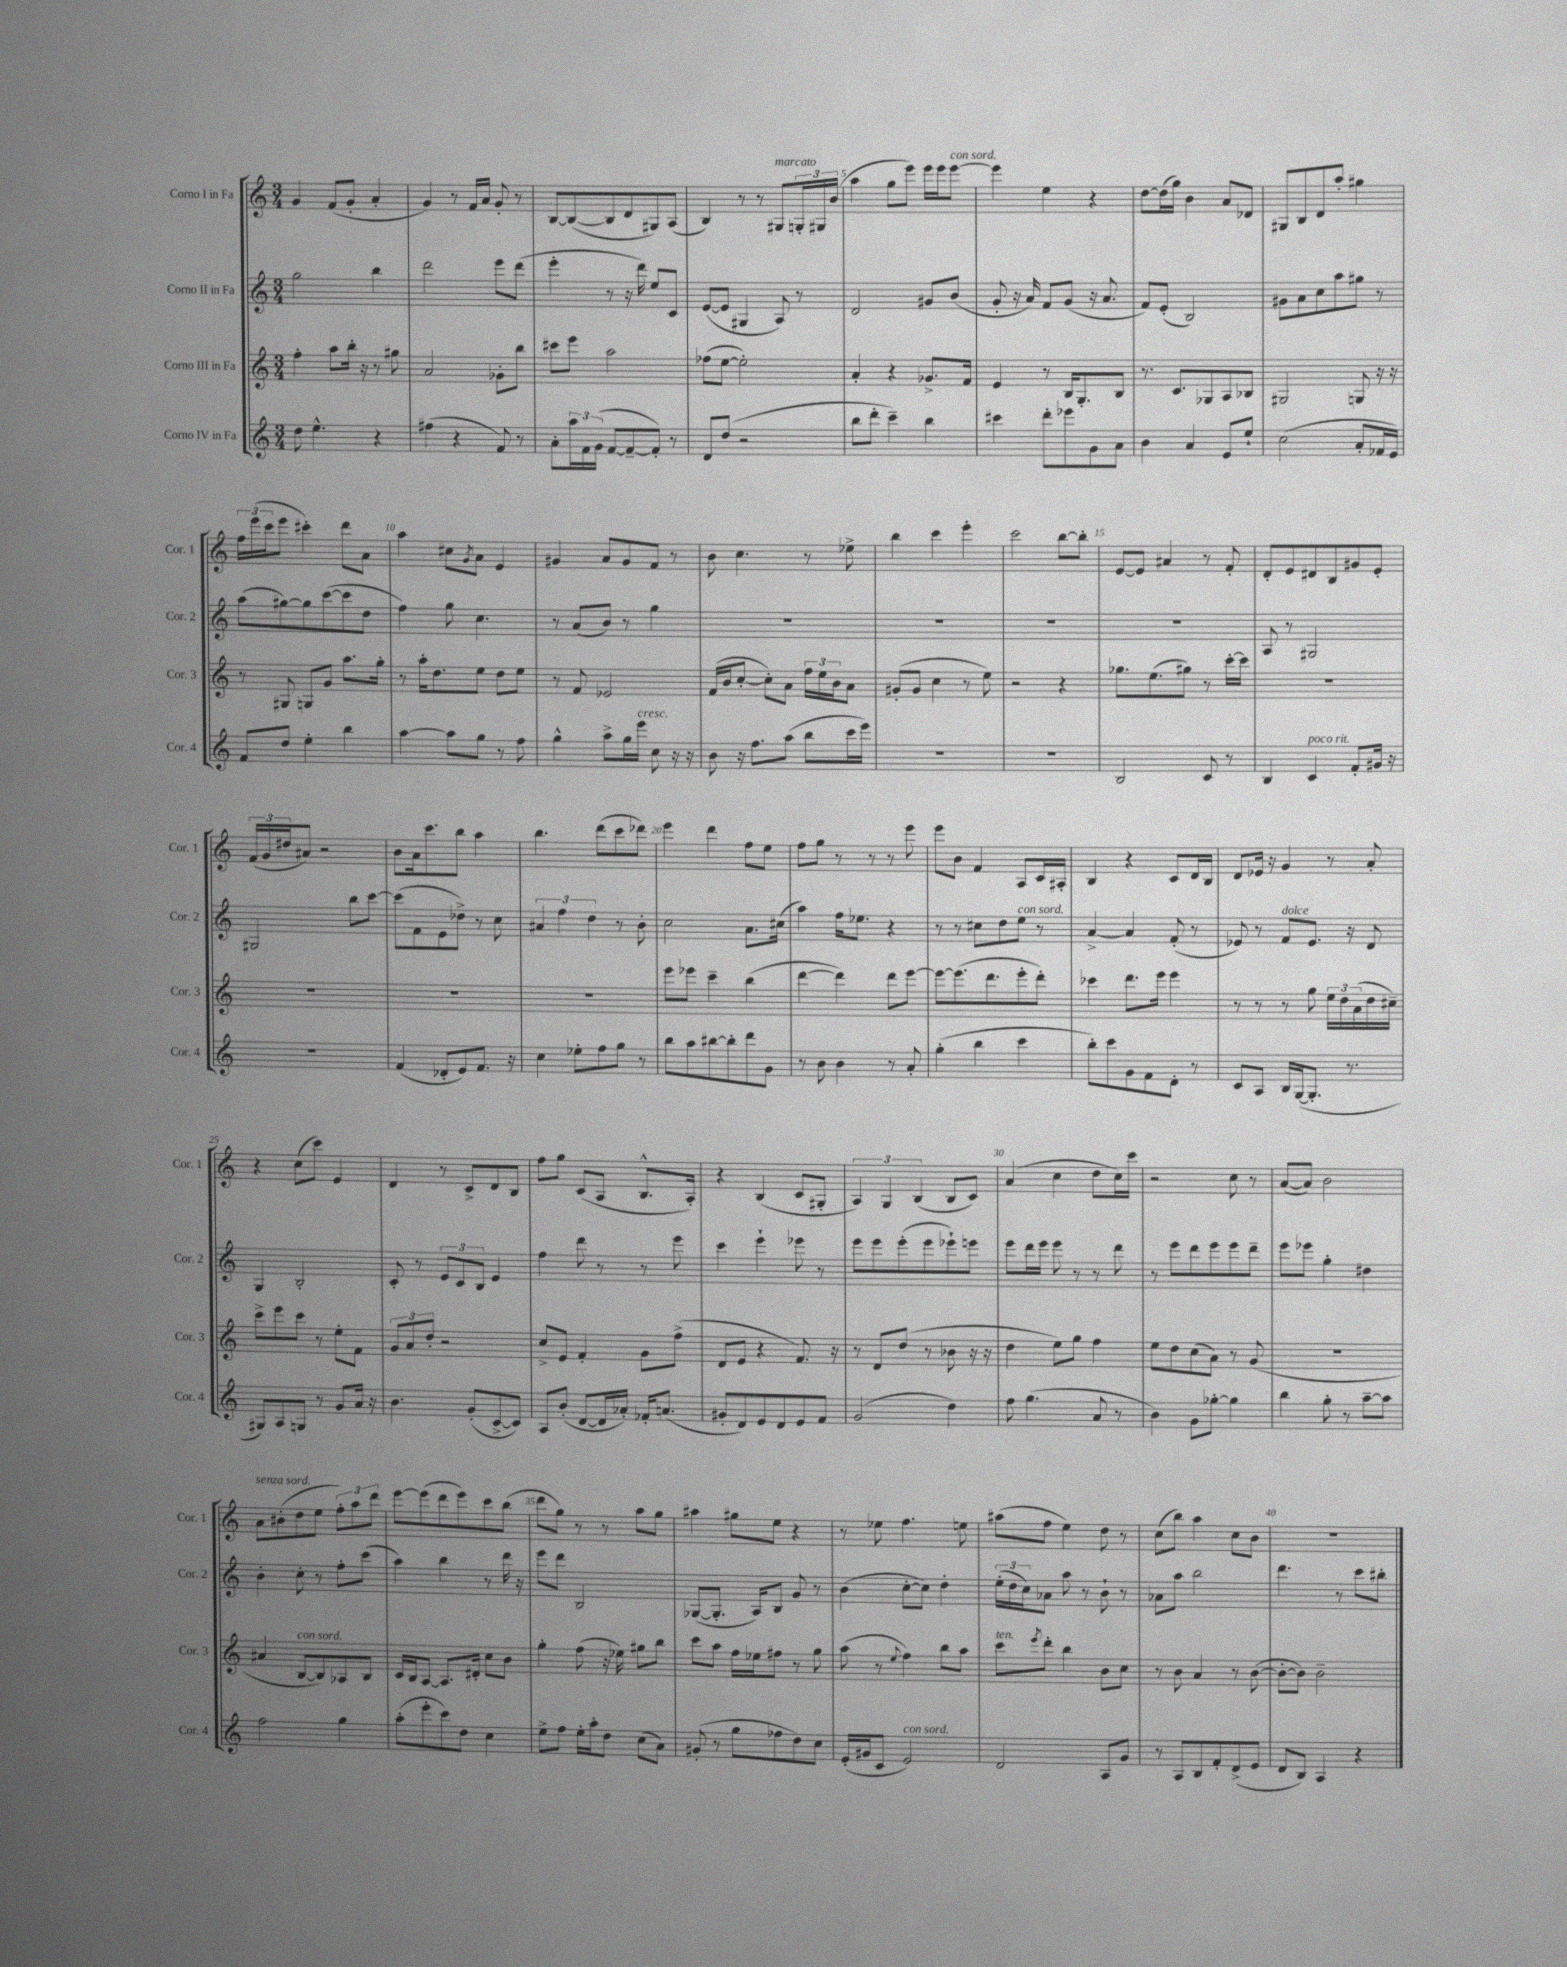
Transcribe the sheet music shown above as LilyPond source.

<<
\new StaffGroup <<
\new Staff = "s0" \with { instrumentName = "Corno I in Fa" shortInstrumentName = "Cor. 1" } {
    \clef treble \key c \major \numericTimeSignature \time 3/4
    g'4 f'8( g'8-. a'4-. |
    g'4) r8 f'16 a'16 g'8-. r8 |
    b8~ b8~( b8 d'8 gis8) a8( |
    b4) r8 r8 gis8^\markup { \italic "marcato" } \tuplet 3/2 { g16-. gis16 b'16( } |
    a''4 g''8 e'''8) e'''16 e'''16 e'''8~^\markup { \italic "con sord." } |
    e'''4 e''4 r4 |
    d''8~ d''16( g''16) b'4 a'8 des'8 |
    gis8 b8 d'8 a''8-. gis''4 |
    \tuplet 3/2 { f''16 e'''16( c'''16 } e'''8 cis'''4-.) d'''8 a'8 |
    a''4 cis''8 \acciaccatura { g'8 } a'8 e'4 |
    gis'4 a'8 gis'8 f'8 r8 |
    b'8 c''4. r8 ees''8-> |
    b''4 c'''4 e'''4-. |
    c'''2 b''8~ b''8-. |
    e'8~ e'8 ais'4 r8 f'8-. |
    d'8-. e'8 dis'8 b8 gis'8 e'8-. |
    \tuplet 3/2 { f'16( g'16 dis''16 } ais'8) r2 |
    b'8 a'16 c'''8. b''8 a''4 |
    b''4. d'''8( c'''8 des'''8) |
    e'''4 d'''4 f''8 e''8 |
    f''8 g''8 r8 r8 r8 e'''8 |
    e'''8 b'8 f'4 a8 c'16 ais16-. |
    b4 r4 c'8 d'16 b16 |
    d'8 ees'16 r16 g'4 r8 a'8-. |
    r4 c''8( c'''8) e'4 |
    d'4 r8 c'8-> d'8 b8 |
    f''8 g''8 c'8( a8 b8.-^ a16-.) |
    r4 b4( c'8 gis8-. |
    \tuplet 3/2 { a4) g4 b4( } b8 c'8) |
    a'4( c''4 d''8 c''16) c'''16 |
    r2 c''8 r8 |
    a'8~( a'8) b'2 |
    a'8^\markup { \italic "senza sord." } bis'8-.( d''8 e''8 \tuplet 3/2 { f''8-.) a''8 d'''8 } |
    e'''8~ e'''8( d'''8 e'''8) c'''8 b''8( |
    d'''8 g''8) r8 r8 a''8 g''8 |
    ais''4 gis''8 e''8 r4 |
    r8 ees''8 f''4. e''8 |
    ais''8( f''8 e''4) d''8 r8 |
    c''8( b''8) a''4 c''8 b'8 |
    R2. \bar "|." |
}
\new Staff = "s1" \with { instrumentName = "Corno II in Fa" shortInstrumentName = "Cor. 2" } {
    \clef treble \key c \major \numericTimeSignature \time 3/4
    g''2 b''4 |
    d'''2 e'''8 d'''8( |
    e'''4-. r8 r16 d'''16) e''8 c'8 |
    e'8~( e'8 gis4 a8) r8 |
    d'2 gis'8 b'8( |
    g'8-. r16 a'16) f'8 g'8( r16 a'8. |
    f'8) e'8-.( b2) |
    gis'8 a'8 c''8 a''8 gis''8 r8 |
    a''8( gis''8~) gis''8 c'''8~( c'''8 d''8 |
    f''4) g''8 c''4. |
    r8 a'8( b'8) r8 g''4 |
    R2. |
    R2. |
    R2. |
    R2. |
    a8 r8 gis2 |
    gis2 b''8 c'''8~ |
    c'''8( f'8 e'8 des''8->) r8 c''8 |
    \tuplet 3/2 { ais'4 f''4 d''4 } r8 b'8-. |
    c''2 a'8. cis''16( |
    a''4) f''16 ees''8. r4 |
    r8 r8 cis''8 d''8 e''8^\markup { \italic "con sord." } r8 |
    a'4~-> a'4 f'8-.( r8 |
    ees'8) r8 f'8^\markup { \italic "dolce" } ees'8. r16 d'8 |
    g4 b2-. |
    c'8-. r8 \tuplet 3/2 { e'8 c'8 b8 } e'4 |
    f''4 d'''8 r8 r8 e'''8 |
    c'''4 e'''4-! ees'''8 r8 |
    e'''8 e'''8 e'''8-.( e'''8 ees'''8-!) e'''8 |
    e'''8 d'''16 e'''16 e'''8 r8 r8 d'''8 |
    r8 e'''8 d'''8 e'''8 e'''8 d'''8-- |
    e'''8 ees'''8 g''4-. dis''4 |
    b'4-. c''8-. r8 f''8-. c'''8( |
    a''4) b''4 r8 d'''16 r16 |
    e'''8 d'''8 b2 |
    ges8~( ges8.-. a16) b8 g'8 r8 |
    b'4( c''8~-. c''8) d''4-. |
    \tuplet 3/2 { e''16-.( d''16 c''16) } aes'8 a''8 r8 b'8-! r8 |
    aes'8 a''8 b''2 |
    d'''4. r8 c'''8 bis''8-. \bar "|." |
}
\new Staff = "s2" \with { instrumentName = "Corno III in Fa" shortInstrumentName = "Cor. 3" } {
    \clef treble \key c \major \numericTimeSignature \time 3/4
    f''4-. a''8 b''16-. r16 r8 gis''8 |
    a'2 ges'8-. b''8 |
    cis'''8 e'''8 a''2 |
    fes''8( e''8~ e''2-.) |
    a'4-. r4 ges'8.-> f'16 |
    e'4 r8 b16 g8.-. b8 |
    r8. c'8. ges8 a8 bes8 |
    gis2 g8 r16 r16 |
    r8 gis8 g8 g'8 a''8. g''16-. |
    r8 a''16-. d''8. e''8 d''8 e''8 |
    r8 f'8 ees'2 |
    f'16( b'16 c''8~-. c''8-.) a'8 \tuplet 3/2 { f''16 e''16 b'16 } a'8 |
    gis'8-.( gis'8 c''4 r8 e''8) |
    r2 r4 |
    ges''8. e''8.( gis''8) r8 c'''16~-. c'''16 |
    R2. |
    R2. |
    R2. |
    R2. |
    e'''8 ees'''8 c'''4-- b''4( |
    d'''4~ d'''4) d'''8 e'''8~ |
    e'''8~ e'''8.( d'''8. e'''8-. d'''8-.) |
    ces'''4 d'''8. e'''16 e'''4 |
    r8 r8 r8 g''8 \tuplet 3/2 { e''16 d''16 a'16( } d''16 cis''16--) |
    c'''8-> e'''8 c'''8 r8 e''8-. f'8 |
    \tuplet 3/2 { g'8 a'8 d''8-. } r2 |
    c''8-> e'8 f'4-. g'8 f''8->( |
    d'8 e'8 r4 f'8.) r16 |
    r8 d'8 d''8( r8 bes'8 r16 r16 |
    d''4 e''8) g''8 f''4 |
    e''8 d''8 c''8( a'8) r8 g'8( |
    R2. |
    ais'4 b8~^\markup { \italic "con sord." } b8) aes8 b8 |
    c'16 b16 a8~ a8. dis'16-. c''8 b'8 |
    g''4-. f''8( r16 ees''16) gis''8 b''8 |
    c'''8 a''8 f''16 ees''16 fis''8 r8 g''8 |
    a''8( r8 \appoggiatura { e''8 } f''4) b''8 a''8 |
    c'''8^\markup { \italic "ten." } \acciaccatura { e'''8 } d'''8-. b''4 b'8 c''8 |
    r8 b'8 a'4 r8 b'8~( |
    b'8~-. b'8) b'2-- \bar "|." |
}
\new Staff = "s3" \with { instrumentName = "Corno IV in Fa" shortInstrumentName = "Cor. 4" } {
    \clef treble \key c \major \numericTimeSignature \time 3/4
    d''8 e''4.-^ r4 |
    fis''4( r4 f'8) r8 |
    a'8-. \tuplet 3/2 { a''16 f'16 g'16( } f'8~ f'8~-- f'8-.) r8 |
    d'8 d''8( r2 |
    b''8 d'''8-. c'''4--) b''4 |
    cis'''4 d'''8-. ees'''8 g'8 a'8 |
    b'4 a'4 e'8 e''8-! |
    c''2( a'8-. fes'16 e'16) |
    f'8 d''8 e''4-. b''4 |
    a''4~ a''8 g''8 r8 f''8 |
    g''4-^ a''8-> g''16 e'''16^\markup { \italic "cresc." } c''8 r16 r16 |
    b'8 r16 f''8. a''8( b''8 c'''16 e'''16) |
    R2. |
    R2. |
    b2 c'8 r8 |
    b4 c'4^\markup { \italic "poco rit." } f'8-. gis'16 r16 |
    R2. |
    f'4( des'8-. e'8) f'8. r16 |
    c''4 ees''8-. f''8 g''8 r8 |
    b''8 a''8 bis''8~ bis''8-. d'''8 g'8 |
    r8 b'8 b'4 r8 a'8-. |
    g''4-.( b''4 c'''4 |
    b''8-.) c'''8 g'8 f'8 d'8-. r8 |
    c'8 a8 b16 g16~( g8.-. r8. |
    gis8) a8 g8 r8 g'8 a'16 r16 |
    b'4. g'8-.( c'8~-> c'8) |
    a8 b'8-.( d'8~ d'16 aes'16-.) fes'16-. a'8.( |
    gis'8-. d'8) e'8 d'8 e'8 f'8 |
    g'2( d''4) |
    f''8 g''4.( a'8 r8 |
    b'4) g'8 ges''8~-. ges''4 |
    b''4 g''8-. r8 a''8~-- a''8 |
    f''2 g''4 |
    a''8-.( e'''8-. c'''8) d''8 c''4 |
    e''8-> f''8 e''16-. a''16-. d''8 c''8( a'8) |
    gis'8-.( r8 g''8 fes''8 d''8) c''8 |
    e'16-.( gis'16 c'8 e'2^\markup { \italic "con sord." }) |
    d'2 a8 g'8 |
    r8 a8 b8 f'8-. d'8->( e'8 |
    d'8 b8) a4 r4 \bar "|." |
}
>>
>>
\layout { \context { \Score \override BarNumber.break-visibility = ##(#f #t #t) barNumberVisibility = #(every-nth-bar-number-visible 5) } }
